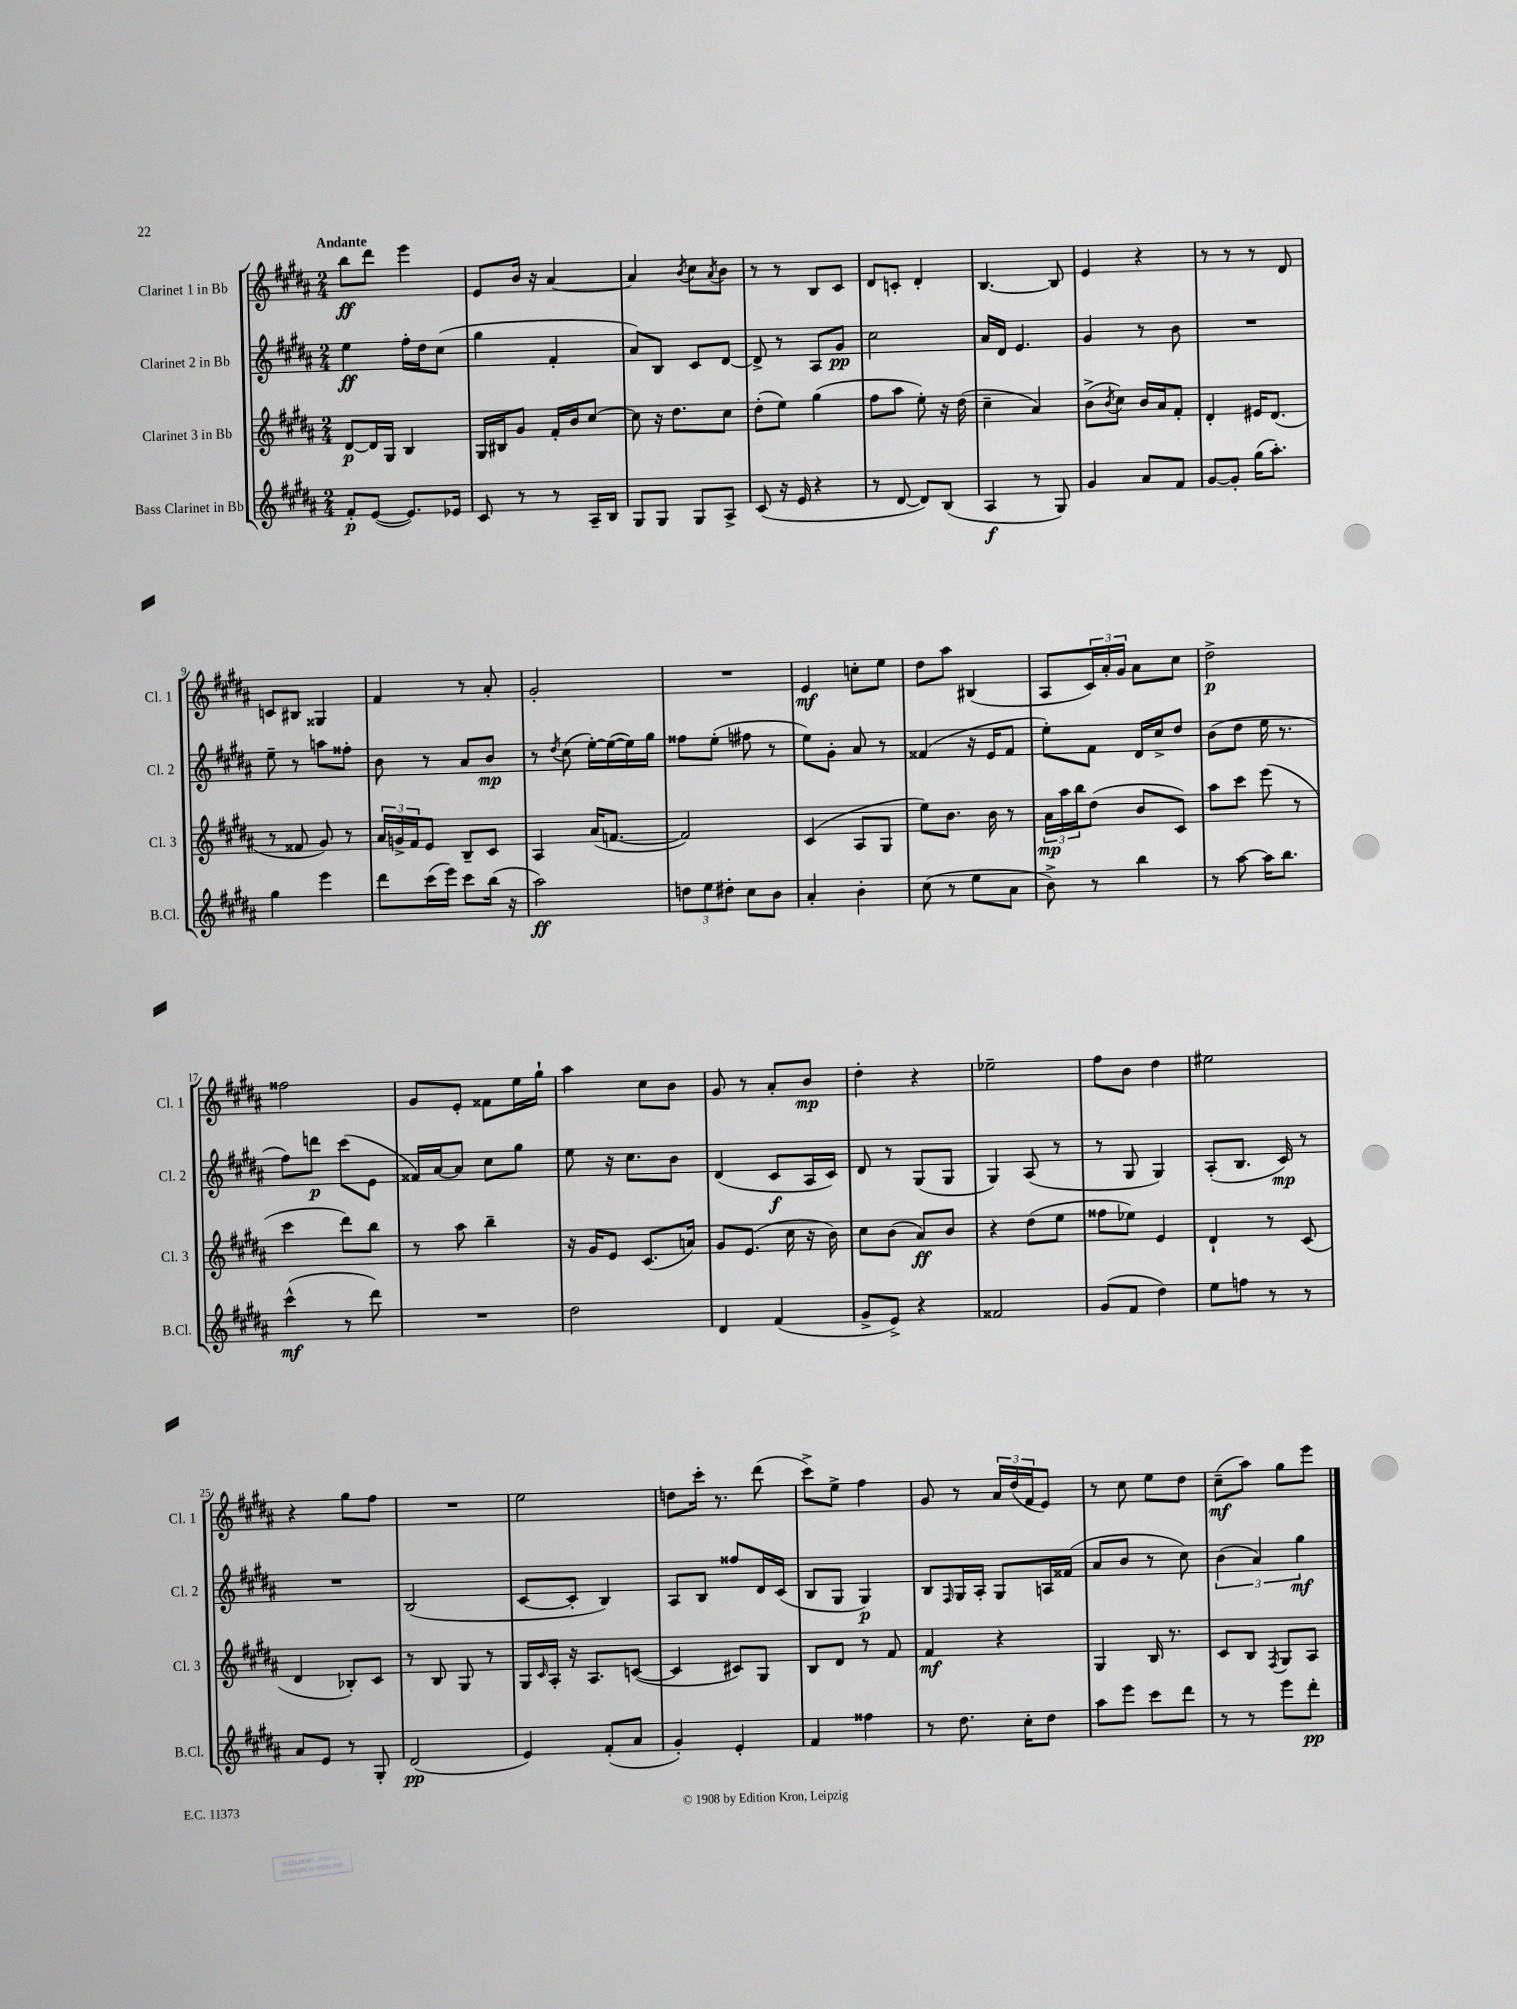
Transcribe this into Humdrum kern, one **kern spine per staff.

**kern	**kern	**kern	**kern
*staff4	*staff3	*staff2	*staff1
*clefG2	*clefG2	*clefG2	*clefG2
*k[f#c#g#d#a#]	*k[f#c#g#d#a#]	*k[f#c#g#d#a#]	*k[f#c#g#d#a#]
*M2/4	*M2/4	*M2/4	*M2/4
8f#'	[8d#	4ee	8bb
([8e	16d#]	.	8ddd#
.	16G#	.	.
8.e])	4B	16ff#'	4eee
.	.	16dd#	.
.	.	(8cc#	.
16e-	.	.	.
=	=	=	=
8c#	16G#	4gg#	8e
.	16B#	.	.
8r	8g#	.	16b
.	.	.	16r
8r	16f#'	4f#'	[4a#
.	16b	.	.
16A#~	[8cc#	.	.
16B	.	.	.
=	=	=	=
8G#	8cc#]	8a#)	4a#]
8G#	16r	8B	.
.	8.dd#	.	.
.	.	.	8qb
8G#	.	8c#	8cc#
.	.	.	8qa#
8A#^	8cc#	[8d#	8b
=	=	=	=
(8c#	(8dd#'	8d#^]	8r
16r	8ee)	8r	8r
16e	.	.	.
4r	(4gg#	8A#	8B
.	.	8g#	8c#
=	=	=	=
8r	8ff#	2cc#	8d#
[8d#	8aa#	.	8c'
8d#])	8ee')	.	4d#'
(8B	16r	.	.
.	(16dd#	.	.
=	=	=	=
4A#	4cc#~	16a#	[4.B
.	.	16d#	.
.	.	4.e	.
8r	4a#)	.	.
8G#)	.	.	8B]
=	=	=	=
4g#	(8b^	4g#	4e
.	8qb	.	.
.	8cc#)	.	.
8a#	16b	8r	4r
.	16a#	.	.
8f#	8f#'	8b	.
=	=	=	=
[8g#	4d#'	2r	8r
8g#']	.	.	8r
(16gg#	16e#	.	8r
8.aa#')	(8.d#	.	.
.	.	.	8d#
=	=	=	=
4gg#	8r	8ee~	8c
.	8f##	8r	8B#
4eee	8g#)	8aa	4G##
.	8r	8ff##'	.
=	=	=	=
8ddd#	24a#	8b	4f#
.	24g^	.	.
.	24f#	.	.
(16ccc#	8e	8r	.
16eee)	.	.	.
8ccc#	8B~	8a#	8r
(16bb	8c#	8b	8a#'
16r	.	.	.
=	=	=	=
2aa#)	4A#	8r	2g#'
.	.	8qdd#	.
.	.	(8cc#	.
.	(16a#	[16ee')	.
.	[8.f	(16ee_	.
.	.	16ee])	.
.	.	16gg#	.
=	=	=	=
12dd	2f])	8ff##	2r
12ee	.	.	.
.	.	(8ee'	.
12dd#'	.	.	.
8cc#	.	8ff#	.
8b	.	8r	.
=	=	=	=
4a#'	(4c#	8ee)	4e
.	.	8g#'	.
4b'	8A#	8a#	8cc'
.	8G#	8r	8ee
=	=	=	=
(8cc#	8ee)	(4f##	8dd#
8r	8.b	.	8aa#
8ee	.	16r	(4B#
.	16b	16e	.
8a#	8r	8f##	.
=	=	=	=
8b^)	24a#	8ee')	8A#
.	24aa#	.	.
.	24bb	.	.
8r	(8dd#	8f#	24c#)
.	.	.	24a#'
.	.	.	24g#
4bb	8b	16d#	8a#
.	.	16cc#^	.
.	8c#)	8dd#	8cc#
=	=	=	=
8r	8aa#	(8b	2dd#^
[8aa#	8ccc#	8dd#	.
16aa#]	(8eee	16ee	.
8.bb	.	8.r	.
.	8r	.	.
=	=	=	=
(4ccc#^^	4ccc#	8ff#)	2ff##
.	.	8ddd	.
8r	8ddd#)	(8ccc#	.
8ddd#)	8bb	8e	.
=	=	=	=
2r	8r	16f##)	8g#
.	.	[16a#	.
.	8aa#	8a#]	8e'
.	4bb~	8cc#	8f##
.	.	8gg#	16ee
.	.	.	16gg#`
=	=	=	=
2dd#	16r	8ee	4aa#
.	16g#	.	.
.	8e	16r	.
.	.	8.cc#	.
.	(8.c#	.	8cc#
.	.	8b	8b
.	16a)	.	.
=	=	=	=
4d#	8g#	(4d#	8g#
.	(8.e	.	8r
(4f#	.	8c#	8a#'
.	16cc#	.	.
.	16r	16A#	8b
.	16b)	16c#)	.
=	=	=	=
8g#^	8cc#	8d#	4dd#'
8e^)	(8b	8r	.
4r	8a#)	(8G#	4r
.	8b	8G#	.
=	=	=	=
2f##	4r	4G#)	2ee-~
.	(8dd#	(8A#	.
.	8ee	8r	.
=	=	=	=
(8g#	8ff##	8r	8ff#
8f#	8ee-)	8G#	8b
4dd#)	4e	4G#)	4dd#
=	=	=	=
8ee	4d#`	(8A#'	2ee#
8ff	.	8.B	.
8r	8r	.	.
.	.	16c#)	.
8r	(8c#	8r	.
=	=	=	=
8a#	4d#	2r	4r
8e	.	.	.
8r	8B-')	.	8gg#
8G#'	8c#	.	8ff#
=	=	=	=
(2d#	8r	(2B	2r
.	8B	.	.
.	8G#	.	.
.	8r	.	.
=	=	=	=
4e)	16G#	[8c#	2ee
.	16qqc#	.	.
.	16A#'	.	.
.	16r	8c#']	.
.	8.A#	.	.
(8f#'	.	4B)	.
8a#	([8c	.	.
=	=	=	=
4g#')	4c]	8A#	8dd
.	.	8B	16ccc#'
.	.	.	8.r
4e'	8c#)	8ff##	.
.	8G#	16d#	(8ddd#
.	.	(16c#	.
=	=	=	=
4f#	8B	8B	8ccc#^)
.	8d#	8G#	8ee^
4ff##	8r	4G#)	4ff#
.	8f#	.	.
=	=	=	=
8r	4f#	8B	8g#
.	.	16qqF#	.
8.dd#	.	16G#	8r
.	.	16A#'	.
.	4r	8G#	24a#
.	.	.	(24dd#
16cc#'	.	.	.
.	.	.	24f#
8dd#	.	16A	8e)
.	.	(16f##	.
=	=	=	=
8aa#	4G#	8a#	8r
8eee	.	8b	8cc#
8ccc#	16B	8r	8ee
.	8.r	.	.
8ddd#	.	8cc#)	8dd#
=	=	=	=
8r	8c#	(6b	(8cc#~
8r	8B	.	8aa#)
.	.	6a#)	.
.	8qF#	.	.
8eee	8G#	.	8gg#
.	.	6gg#	.
8ddd#'	8A#	.	8eee
==	==	==	==
*-	*-	*-	*-
